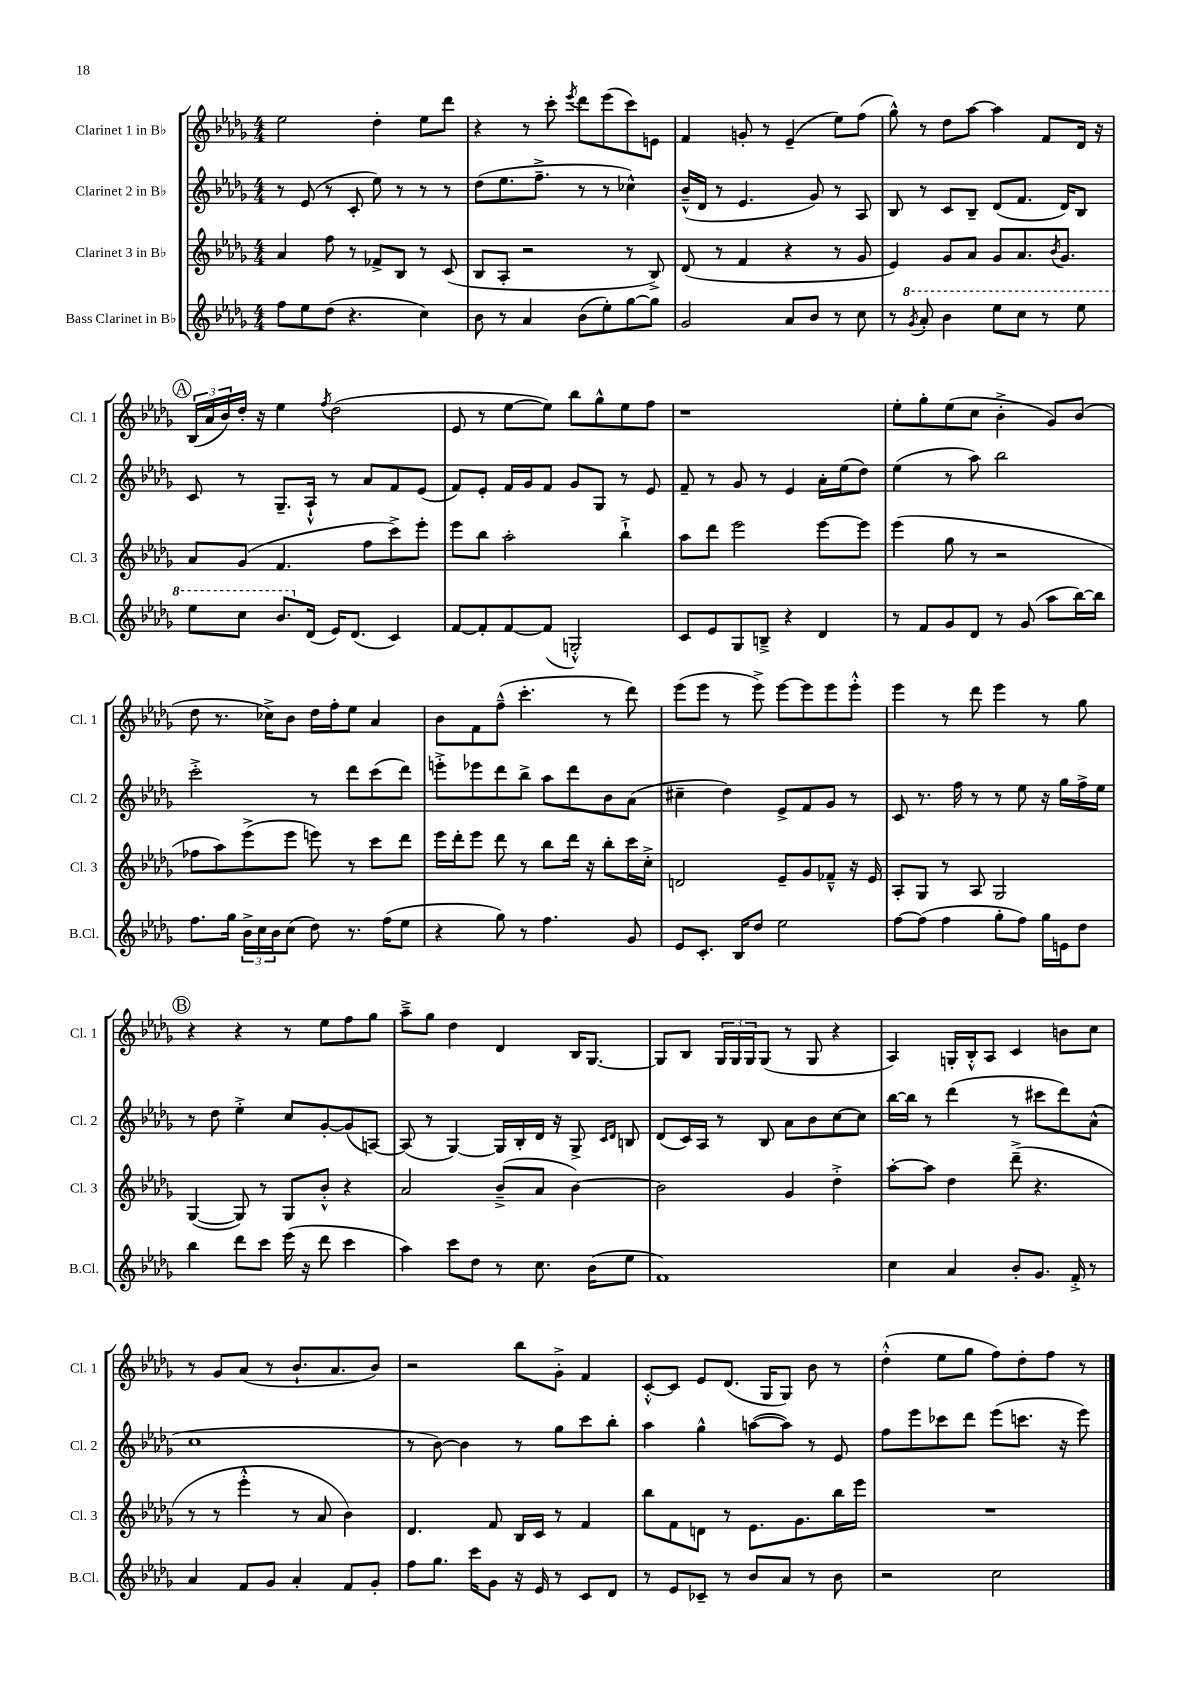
<<
\new StaffGroup <<
\new Staff = "s0" \with { instrumentName = "Clarinet 1 in Bb" shortInstrumentName = "Cl. 1" } {
    \clef treble \key des \major \numericTimeSignature \time 4/4
    ees''2 des''4-. ees''8 des'''8 |
    r4 r8 c'''8-. \acciaccatura { ees'''8 } des'''8 ees'''8( c'''8) e'8 |
    f'4 g'8-. r8 ees'4--( ees''8) f''8( |
    ges''8-^) r8 des''8 aes''8~ aes''4 f'8 des'16 r16 |
    \mark \markup { \circle "A" } \tuplet 3/2 { bes16( aes'16 bes'16) } des''16-. r16 ees''4 \acciaccatura { f''8 } des''2( |
    ees'8 r8 ees''8~ ees''8) bes''8 ges''8-^ ees''8 f''8 |
    r1 |
    ees''8-. ges''8-. ees''8( c''8 bes'4-.-> ges'8) bes'8( |
    des''8 r8. ces''16->) bes'8 des''16 f''16-. ees''8 aes'4 |
    bes'8 f'8 f''8---^( c'''4.-. r8 des'''8) |
    ees'''8( ees'''8 r8 ees'''8->) ees'''8~ ees'''8 ees'''8 ees'''8-.-^ |
    ees'''4 r8 des'''8 ees'''4 r8 ges''8 |
    \mark \markup { \circle "B" } r4 r4 r8 ees''8 f''8 ges''8 |
    aes''8---> ges''8 des''4 des'4 bes16 ges8.~ |
    ges8 bes8 \tuplet 3/2 { ges16 ges16 ges16 } ges8( r8 ges8 r4 |
    aes4) g16-. bes16-.-^ aes8 c'4 b'8 c''8 |
    r8 ges'8 aes'8( r8 bes'8.-! aes'8. bes'8) |
    r2 bes''8 ges'8-.-> f'4 |
    c'8~-.-^ c'8 ees'8 des'8.( ges16 ges8) bes'8 r8 |
    des''4-.-^( ees''8 ges''8 f''8) des''8-. f''8 r8 \bar "|." |
}
\new Staff = "s1" \with { instrumentName = "Clarinet 2 in Bb" shortInstrumentName = "Cl. 2" } {
    \clef treble \key des \major \numericTimeSignature \time 4/4
    r8 ees'8( r8 c'8-. ees''8) r8 r8 r8 |
    des''8( ees''8. f''8.---> r8 r8 ces''4-^) |
    bes'16---^( des'16 r8 ees'4. ges'8) r8 aes8 |
    bes8 r8 c'8 bes8-- des'8( f'8. des'16) bes8 |
    \mark \markup { \circle "A" } c'8 r8 ges8.-- aes16-!-^ r8 aes'8 f'8 ees'8( |
    f'8) ees'8-. f'16 ges'16 f'8 ges'8 ges8 r8 ees'8 |
    f'8-- r8 ges'8 r8 ees'4 aes'16-. ees''16( des''8) |
    ees''4( r8 aes''8) bes''2 |
    c'''2-.-> r8 des'''8 c'''8( des'''8) |
    e'''8-.-> ees'''8 des'''8 bes''8-> aes''8 des'''8 bes'8 aes'8( |
    cis''4-- des''4) ees'8-> f'8 ges'8 r8 |
    c'8 r8. f''16 r8 r8 ees''8 r16 ges''16 f''16-> ees''16 |
    \mark \markup { \circle "B" } r8 des''8 ees''4-.-> c''8 ges'8~-. ges'8( a8~) |
    a8( r8 ges4~) ges16 bes16-. des'16 r16 ges8-> \grace { c'16 des'16 } b8 |
    des'8( c'16) aes16 r8 bes8 aes'8 bes'8 c''8~ c''8 |
    bes''16~ bes''16 r8 des'''4( r8 cis'''8 des'''8) aes'8-^( |
    c''1 |
    r8 bes'8~) bes'4 r8 ges''8 c'''8 bes''8-. |
    aes''4 ges''4-^ a''8~( a''8) r8 ees'8 |
    f''8 ees'''8 ces'''8 des'''8 ees'''8( c'''8. r16 ees'''8) \bar "|." |
}
\new Staff = "s2" \with { instrumentName = "Clarinet 3 in Bb" shortInstrumentName = "Cl. 3" } {
    \clef treble \key des \major \numericTimeSignature \time 4/4
    aes'4 f''8 r8 fes'8-> bes8 r8 c'8( |
    bes8 aes8-. r2 r8 bes8->) |
    des'8( r8 f'4 r4 r8 ges'8 |
    ees'4) ges'8 aes'8 ges'8 aes'8. \acciaccatura { bes'8 } ges'8. |
    \mark \markup { \circle "A" } aes'8 ges'8( f'4. f''8 c'''8->) ees'''8-. |
    ees'''8 bes''8 aes''2-. bes''4-!-> |
    aes''8 des'''8 ees'''2 ees'''8~ ees'''8 |
    ees'''4( ges''8 r8 r2 |
    fes''8 aes''8) ees'''8->( ees'''8 e'''8) r8 c'''8 des'''8 |
    ees'''16 des'''16-. ees'''8 des'''8 r8 bes''8 des'''16 r16 bes''8-. c'''16 c''16-.-> |
    d'2 ees'8-- ges'8 fes'8---^ r16 ees'16 |
    aes8-. ges8 r8 aes8 ges2 |
    \mark \markup { \circle "B" } ges4~( ges8) r8 ges8 bes'8-.-^ r4 |
    aes'2 bes'8--->( aes'8 bes'4~) |
    bes'2 ges'4 des''4-.-> |
    aes''8~-. aes''8 des''4 des'''8--->( r4. |
    r8 r8 ees'''4-.-^ r8 aes'8 bes'4) |
    des'4. f'8 bes16 c'16 r8 f'4 |
    bes''8 f'8 d'8 r8 ees'8. ges'8. bes''16 ees'''16 |
    R1 \bar "|." |
}
\new Staff = "s3" \with { instrumentName = "Bass Clarinet in Bb" shortInstrumentName = "B.Cl." } {
    \clef treble \key des \major \numericTimeSignature \time 4/4
    f''8 ees''8 des''8( r4. c''4) |
    bes'8 r8 aes'4 bes'8( ees''8-.) ges''8~ ges''8 |
    ges'2 aes'8 bes'8 r8 c''8 |
    r8 \ottava #1 \acciaccatura { ges''8 } aes''8-. bes''4 ees'''8 c'''8 r8 ees'''8 |
    \mark \markup { \circle "A" } ees'''8 c'''8 bes''8. \ottava #0 des'16( ees'16) des'8.( c'4) |
    f'8~ f'8-. f'8~ f'8( g2-.-^) |
    c'8 ees'8 ges8 b8---> r4 des'4 |
    r8 f'8 ges'8 des'8 r8 ges'8( aes''8 bes''16~) bes''16 |
    f''8. ges''16 \tuplet 3/2 { bes'16-> c''16 bes'16 } c''8( des''8) r8. f''16( ees''8 |
    r4 ges''8) r8 f''4. ges'8 |
    ees'8 c'8.-. bes16 des''8 ees''2 |
    f''8~ f''8( f''4 ges''8-. f''8) ges''16 e'16 des''8 |
    \mark \markup { \circle "B" } bes''4 des'''8 c'''8 ees'''16( r16 des'''8 c'''4 |
    aes''4) c'''8 des''8 r8 c''8. bes'16( ees''8 |
    f'1) |
    c''4 aes'4 bes'8-. ges'8. f'16-.-> r8 |
    aes'4 f'8 ges'8 aes'4-. f'8 ges'8-. |
    f''8 ges''8. c'''16 ges'8 r16 ees'16 r8 c'8 des'8 |
    r8 ees'8 ces'8-- r8 bes'8 aes'8 r8 bes'8 |
    r2 c''2 \bar "|." |
}
>>
>>
\layout { \context { \Score \remove "Bar_number_engraver" } }
